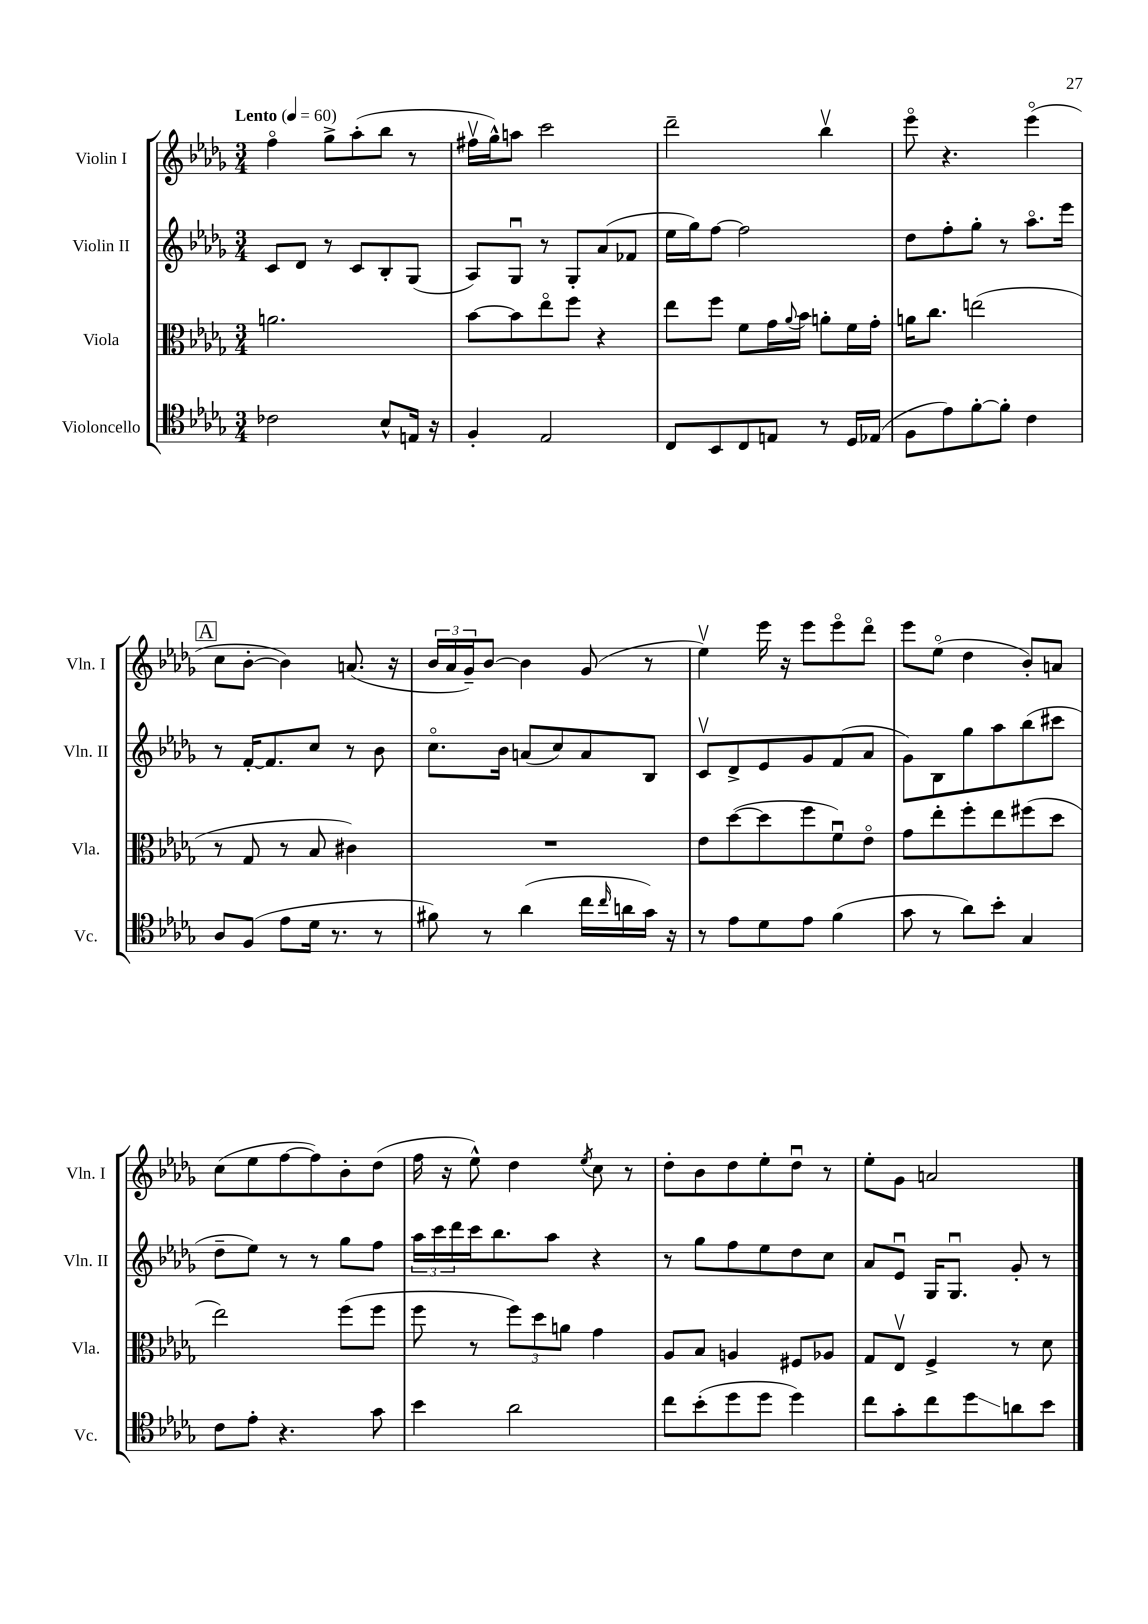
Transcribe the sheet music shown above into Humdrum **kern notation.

**kern	**kern	**kern	**kern
*staff4	*staff3	*staff2	*staff1
*clefC4	*clefC3	*clefG2	*clefG2
*k[b-e-a-d-g-]	*k[b-e-a-d-g-]	*k[b-e-a-d-g-]	*k[b-e-a-d-g-]
*M3/4	*M3/4	*M3/4	*M3/4
*MM60	*MM60	*MM60	*MM60
2c-	2.a	8c	4ffo
.	.	8d-	.
.	.	8r	8gg-^
.	.	8c	(8aa-'
8B-^^	.	8B-'	8bb-
16E	.	(8G-	8r
16r	.	.	.
=	=	=	=
4F'	[8b-	8A-)	16ff#v
.	.	.	16gg-^^)
.	8b-]	8G-u	8aa
2E-	8ee-o	8r	2ccc
.	8ff	8G-'	.
.	4r	(8a-	.
.	.	8f-	.
=	=	=	=
8C	8ee-	16ee-	2ddd-~
.	.	16gg-)	.
8BB-	8ff	[8ff	.
8C	8f	2ff]	.
8E	16g-	.	.
.	8qqa-	.	.
.	16b-	.	.
8r	8a'	.	4bb-v
16D-	16f	.	.
(16E-	16g-'	.	.
=	=	=	=
8F	16a	8dd-	8eee-o
.	8.cc	.	.
8e-)	.	8ff'	4.r
[8f'	(2ee	8gg-'	.
8f']	.	8r	.
4c	.	8.aa-o	(4eee-o
.	.	16eee-	.
=	=	=	=
8A-	8r	8r	8cc
(8F	8G-	[16f'	[8b-'
.	.	8.f]	.
8e-	8r	.	4b-])
16d-	8B-	8cc	.
8.r	.	.	.
.	4c#)	8r	(8.a
8r	.	8b-	.
.	.	.	16r
=	=	=	=
8f#)	2.r	8.cco	24b-
.	.	.	24a-
.	.	.	24g-~)
8r	.	.	[8b-
.	.	16b-	.
(4a-	.	(8a	4b-]
.	.	8cc)	.
16cc	.	8a	(8g-
16qqcc	.	.	.
16a	.	.	.
16g-)	.	8B-	8r
16r	.	.	.
=	=	=	=
8r	8e-	8cv	4ee-v)
8e-	([8dd-	8d-^	.
8d-	8dd-]	8e-	16eee-
.	.	.	16r
8e-	8ff	8g-	8eee-
(4f	8fu)	(8f	8eee-o
.	8e-o	8a-	8ddd-o
=	=	=	=
8g-	8g-	8g-)	8eee-
8r	8ee-'	8B-	(8ee-o
8a-)	8ff'	8gg-	4dd-
8b-'	8ee-	8aa-	.
4G-	(8ff#	(8bb-	8b-')
.	8dd-	8ccc#	8a
=	=	=	=
8c	2ee-)	8dd-~	(8cc
8e-'	.	8ee-)	8ee-
4.r	.	8r	[8ff
.	.	8r	8ff])
.	(8ff	8gg-	8b-'
8g-	8ff	8ff	(8dd-
=	=	=	=
4b-	8ff	24aa-	16ff
.	.	24ccc	.
.	.	.	16r
.	.	24ddd-	.
.	8r	16ccc	8ee-^^)
.	.	8.bb-	.
2a-	12ff)	.	4dd-
.	12dd-	.	.
.	.	8aa-	.
.	12a	.	.
.	.	.	8qee-
.	4g-	4r	8cc
.	.	.	8r
=	=	=	=
8cc	8A-	8r	8dd-'
(8b-'	8B-	8gg-	8b-
8dd-	4A	8ff	8dd-
8dd-	.	8ee-	8ee-'
4dd-)	8F#	8dd-	8dd-u
.	8A-	8cc	8r
=	=	=	=
8cc	8G-	8a-	8ee-'
8g-'	8E-v	8e-u	8g-
8cc	4F^	16G-	2a
.	.	8.G-u	.
8dd-	.	.	.
8a	8r	8g-'	.
8b-	8d-	8r	.
==	==	==	==
*-	*-	*-	*-
